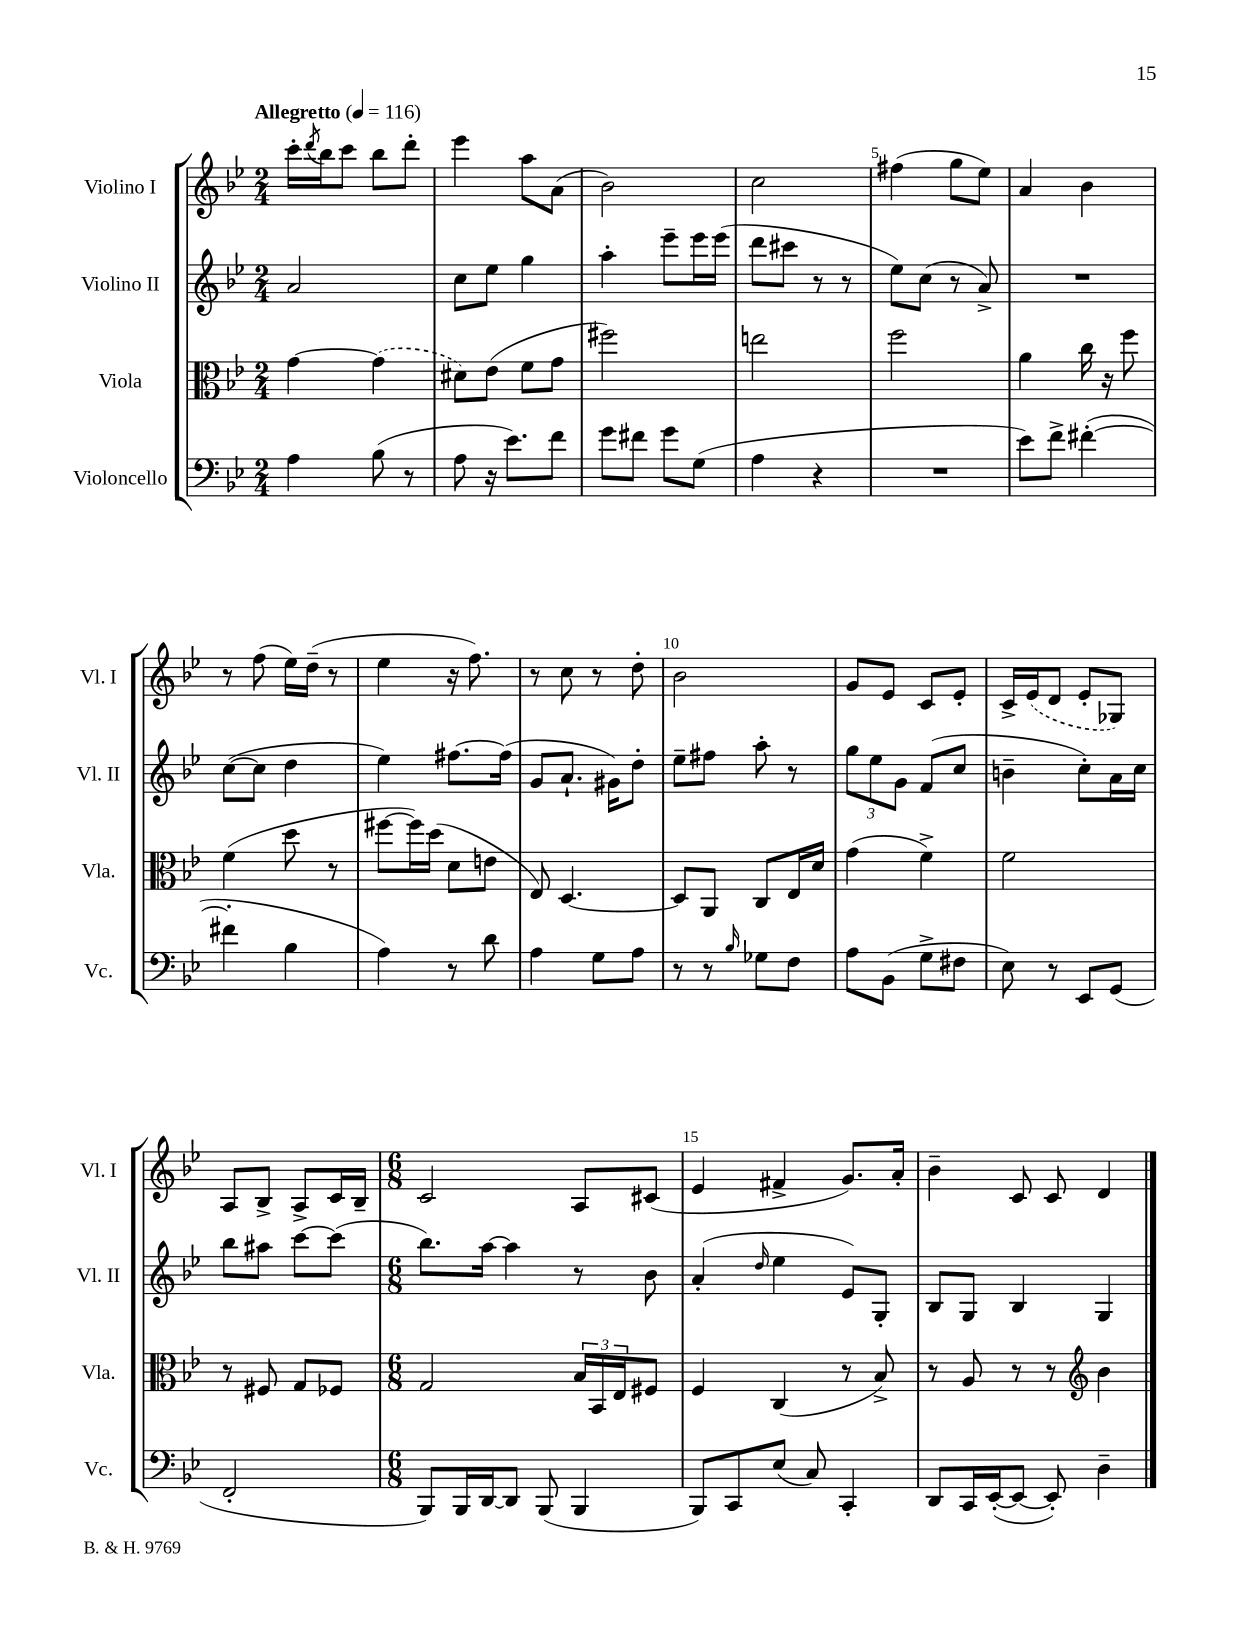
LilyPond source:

<<
\new StaffGroup <<
\new Staff = "s0" \with { instrumentName = "Violino I" shortInstrumentName = "Vl. I" } {
    \clef treble \key bes \major \numericTimeSignature \time 2/4 \tempo "Allegretto" 4 = 116
    c'''16-. \acciaccatura { d'''8 } bes''16 c'''8 bes''8 d'''8-. |
    ees'''4 a''8 a'8( |
    bes'2) |
    c''2 |
    fis''4( g''8 ees''8) |
    a'4 bes'4 |
    r8 f''8( ees''16) d''16--( r8 |
    ees''4 r16 f''8.) |
    r8 c''8 r8 d''8-. |
    bes'2 |
    g'8 ees'8 c'8 ees'8-. |
    c'16-> \once \slurDashed ees'16( d'8 ees'8-. ges8) |
    a8 bes8-> a8-> c'16 bes16-- |
    \numericTimeSignature \time 6/8 c'2 a8 cis'8( |
    ees'4 fis'4-> g'8.) a'16-. |
    bes'4-- c'8 c'8 d'4 \bar "|." |
}
\new Staff = "s1" \with { instrumentName = "Violino II" shortInstrumentName = "Vl. II" } {
    \clef treble \key bes \major \numericTimeSignature \time 2/4
    a'2 |
    c''8 ees''8 g''4 |
    a''4-. ees'''8-- ees'''16 ees'''16( |
    d'''8 cis'''8 r8 r8 |
    ees''8) c''8( r8 a'8->) |
    R2 |
    c''8~( c''8 d''4 |
    ees''4) fis''8.~ fis''16( |
    g'8 a'8.-! gis'16) d''8-. |
    ees''8-- fis''8 a''8-. r8 |
    \tuplet 3/2 { g''8 ees''8 g'8 } f'8( c''8 |
    b'4-- c''8-.) a'16 c''16 |
    bes''8 ais''8 c'''8~ c'''8( |
    \numericTimeSignature \time 6/8 bes''8.) a''16~ a''4 r8 bes'8 |
    a'4-.( \grace { d''16 } ees''4 ees'8) g8-. |
    bes8 g8 bes4 g4 \bar "|." |
}
\new Staff = "s2" \with { instrumentName = "Viola" shortInstrumentName = "Vla." } {
    \clef alto \key bes \major \numericTimeSignature \time 2/4
    g'4~ \once \slurDashed g'4( |
    dis'8) ees'8( f'8 g'8 |
    fis''2) |
    e''2 |
    f''2 |
    a'4 c''16 r16 f''8 |
    f'4( d''8 r8 |
    fis''8~ fis''16) d''16( d'8 e'8 |
    ees8) d4.~ |
    d8 a,8 c8 ees16 d'16 |
    g'4( f'4->) |
    f'2 |
    r8 fis8 g8 fes8 |
    \numericTimeSignature \time 6/8 g2 \tuplet 3/2 { bes16 bes,16 ees16 } fis8 |
    f4 c4( r8 bes8->) |
    r8 a8 r8 r8 \clef treble bes'4 \bar "|." |
}
\new Staff = "s3" \with { instrumentName = "Violoncello" shortInstrumentName = "Vc." } {
    \clef bass \key bes \major \numericTimeSignature \time 2/4
    a4 bes8( r8 |
    a8 r16 ees'8.) f'8 |
    g'8 fis'8 g'8 g8( |
    a4 r4 |
    R2 |
    ees'8) f'8-> fis'4~-.( |
    fis'4-. bes4 |
    a4) r8 d'8 |
    a4 g8 a8 |
    r8 r8 \grace { bes16 } ges8 f8 |
    a8 bes,8( g8-> fis8 |
    ees8) r8 ees,8 g,8( |
    f,2-. |
    \numericTimeSignature \time 6/8 bes,,8) bes,,16 d,16~ d,8 bes,,8( bes,,4 |
    bes,,8) c,8 ees8( c8) c,4-. |
    d,8 c,16 ees,16~-.( ees,8~ ees,8-.) d4-- \bar "|." |
}
>>
>>
\layout { \context { \Score \override BarNumber.break-visibility = ##(#f #t #t) barNumberVisibility = #(every-nth-bar-number-visible 5) } }
